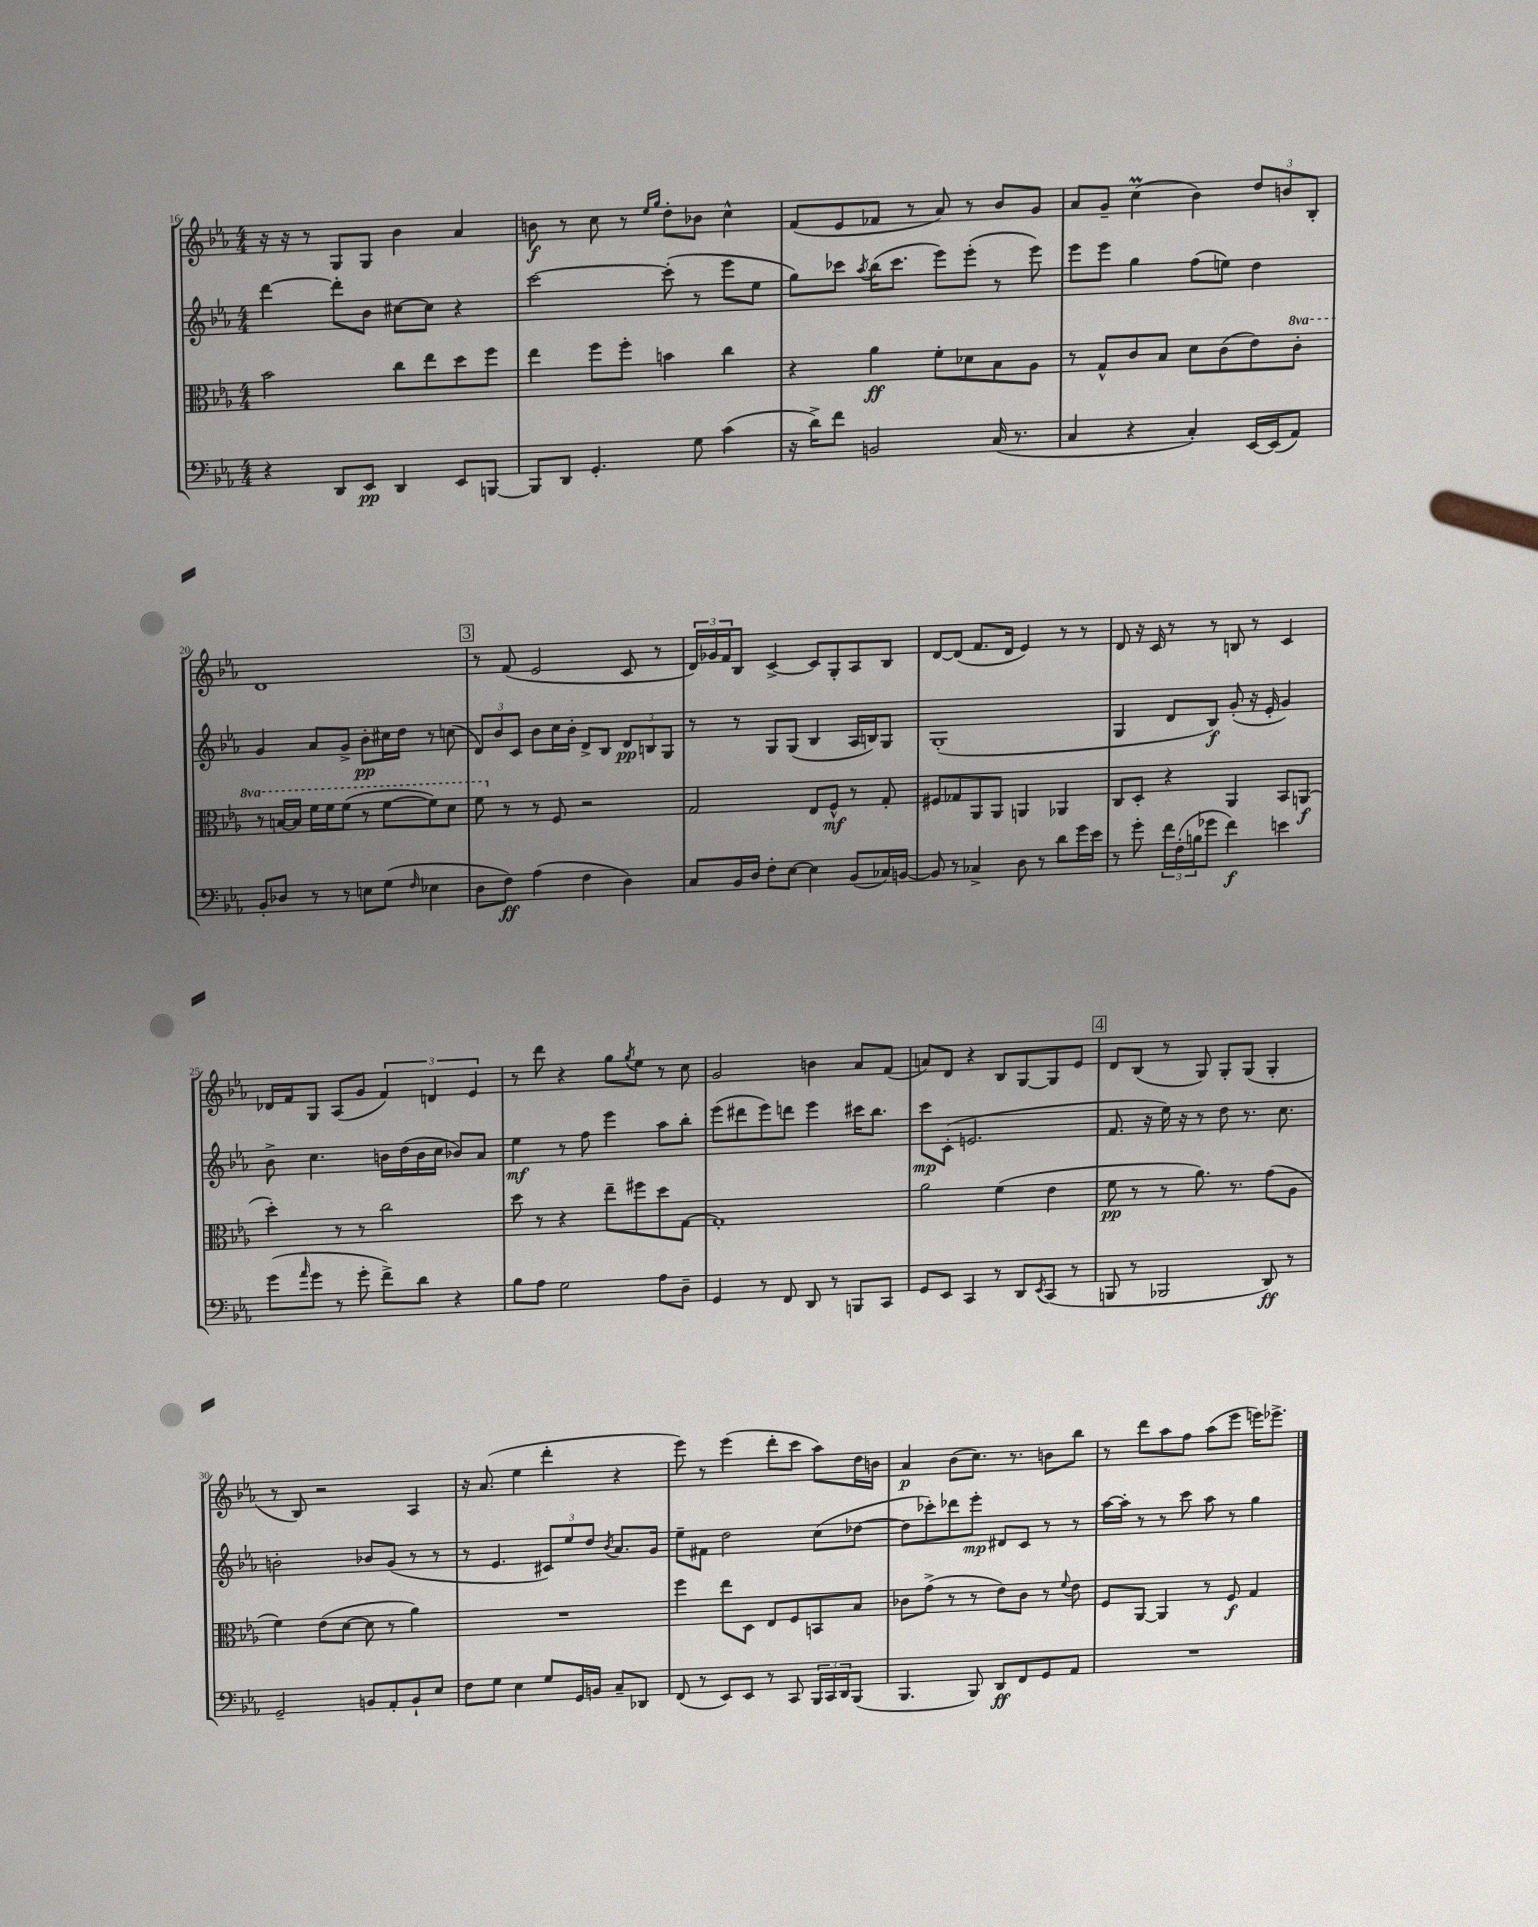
<<
\new StaffGroup <<
\new Staff = "s0" {
    \clef treble \key ees \major \numericTimeSignature \time 4/4
    r16 r16 r8 g8 g8 bes'4 aes'4 |
    b'8\f r8 c''8 r8 \grace { ees''16 g''16 } d''8-. bes'8 c''4-^ |
    f'8( ees'8 fes'8 r8 aes'8) r8 bes'8 g'8 |
    aes'8 g'8-- c''4\prall( bes'4) \tuplet 3/2 { d''8 b'8 bes8-. } |
    d'1 |
    \mark \markup { \box "3" } r8 f'8( ees'2 c'8 r8 |
    \tuplet 3/2 { d'16) ges'16 f'16 } bes8 c'4~-> c'8 g8-. aes8 bes8 |
    d'8~ d'8( f'8. d'16 ees'4) r8 r8 |
    d'8 r16 c'16 r8 r8 b8 r8 c'4 |
    des'16 f'16 g8 aes8( g'8 \tuplet 3/2 { f'4) d'4 ees'4 } |
    r8 d'''8 r4 g''8 \acciaccatura { g''8 } ees''8 r8 c''8 |
    g'2 b'4 aes'8 f'8( |
    a'8) d'8 r4 bes8 g8~ g8 ees'8 |
    \mark \markup { \box "4" } d'8 bes8( r8 g8) g8-. g8( g4-. |
    r8 bes8) r2 aes4 |
    r16 aes'8.( ees''4 d'''4-. r4 |
    ees'''8) r8 ees'''4( d'''8-. c'''8 aes''8) d''16 b'16 |
    aes'4\p bes'8( c''8.) r8. b'8 bes''8 |
    r8 d'''8 aes''8 f''8 aes''8( ees'''8 e'''16) ees'''8.-> \bar "|." |
}
\new Staff = "s1" {
    \clef treble \key ees \major \numericTimeSignature \time 4/4
    d'''4~ d'''8-. bes'8 cis''8~ cis''8 r4 |
    c'''2~ c'''8-.( r8 ees'''8 ees''8 |
    g''8) ces'''8 \acciaccatura { aes''8 } bes''16( ces'''8. ees'''8) ees'''8-.( r8 ees'''8) |
    ees'''8 ees'''8 g''4 f''8( e''8) d''4 |
    g'4 aes'8 g'8-> bes'8-.\pp cis''16 d''16 r8 c''8( |
    \mark \markup { \box "3" } \tuplet 3/2 { d'8) bes'8 c'8 } bes'8 c''16 bes'16-. d'8-> bes8 \tuplet 3/2 { d'8\pp b8 g8 } |
    r8 r8 g8 g8( bes4 aes16 b16) g8 |
    g1-.( |
    g4 d'8 bes8\f) g'8-.( r16 ees'16-. g'4) |
    bes'8-> c''4. b'16 d''16( b'16 c''16 bes'8) aes'8 |
    ees''4\mf r8 f''8 ees'''4 aes''8 bes''8-. |
    ees'''8( dis'''8 ees'''8) d'''8 ees'''4 cis'''16 bes''8. |
    c'''8\mp c'8-.( e'2. |
    \mark \markup { \box "4" } f'8. r16 ees''16) r16 r8 d''8 r8. c''8. |
    b'2-. bes'8 g'8( r8 r8 |
    r8 ees'4. \tuplet 3/2 { cis'8) ees''8 d''8 } \acciaccatura { bes'8 } aes'8. g'16 |
    ees''8-- fis'8 d''2 c''8( des''8~ |
    des''8 ces'''8-.) des'''8 ees'''8-.\mp dis'8 c'8 r8 r8 |
    aes''16~ aes''16-. r8 r8 c'''8 aes''8 r8 g''4 \bar "|." |
}
\new Staff = "s2" {
    \clef alto \key ees \major \numericTimeSignature \time 4/4 \set Staff.ottavationMarkups = #ottavation-simple-ordinals
    bes'2 c''8 ees''8 d''8 f''8 |
    ees''4 f''8 f''8-. b'4 c''4 |
    r4 aes'4\ff f'8-. des'8 bes8 aes8 |
    r8 g8-^ c'8 bes8 d'8 c'8( ees'8) \ottava #1 c''8-. |
    r8 b'16~ b'16 f''16 f''16 f''8( r8 f''8~ f''8) d''8 |
    \mark \markup { \box "3" } f''8 \ottava #0 r8 r8 f8 r2 |
    g2 ees8 f8-^\mf r8 g8-. |
    fis8 ges8 aes,8 aes,8 a,4 aes,4 |
    c8 d8-. r4 aes,4 bes,8 a,8\f( |
    d''4-.) r8 r8 c''2 |
    d''8 r8 r4 ees''8-- fis''8 d''8 g8~ |
    g1-. |
    aes'2 f'4( ees'4 |
    \mark \markup { \box "4" } f'8\pp r8 r8 aes'8.) r8. g'8( aes8 |
    f'4) ees'8( d'8~ d'8 r8 aes'4) |
    R1 |
    f''4 ees''8 d8 ees8 f8 b,8 bes8 |
    ces'8 g'8->( r8 r8 ees'8) ces'8 r8 \appoggiatura { f'8 } ees'8 |
    f8 aes,8~ aes,4 r8 f8\f g4 \bar "|." |
}
\new Staff = "s3" {
    \clef bass \key ees \major \numericTimeSignature \time 4/4
    r4 d,8 ees,8\pp d,4 ees,8 b,,8~ |
    b,,8 d,8 g,4.-. g8 c'4( |
    r16 d'16->) f'8 b,2 c16( r8. |
    c4 r4 c4-.) ees,16~ ees,16( aes,8) |
    bes,8-. des8 r8 r8 e8 g8( \grace { f16 } ees4 |
    \mark \markup { \box "3" } d8 f8\ff) aes4( f4 d4) |
    c8 bes,16 d16 f8-. ees8~ ees4 bes,8( ces16) b,16~ |
    b,8 r8 ces4-> d8 r8 d'8 g'16 ees'16 |
    r8 g'8-. \tuplet 3/2 { f'16 f16-.( b16 } ges'8 f'4\f) e'4 |
    g'8( \grace { aes'16 } g'8 r8 g'8-. f'8->) d'8 r4 |
    bes8 aes8 g2 aes8 d8-- |
    g,4 r8 f,8 d,8 r8 b,,8 c,8 |
    g,8 ees,8 c,4 r8 d,8 \acciaccatura { ees,8 } c,8( r8 |
    \mark \markup { \box "4" } b,,8 r8 bes,,2 d,8\ff) r8 |
    g,2-- b,8 aes,8-. b,8-! ees8 |
    f8 g8 ees4 g8 g,16 b,16 c8-- des,8 |
    f,8( r8 ees,8) ees,8 r8 c,8 \tuplet 3/2 { bes,,16 c,16 d,16 } bes,,8( |
    bes,,4. bes,,8) d,8\ff f,8 g,8 aes,8 |
    R1 \bar "|." |
}
>>
>>
\layout { \context { \Score currentBarNumber = #16 } }
